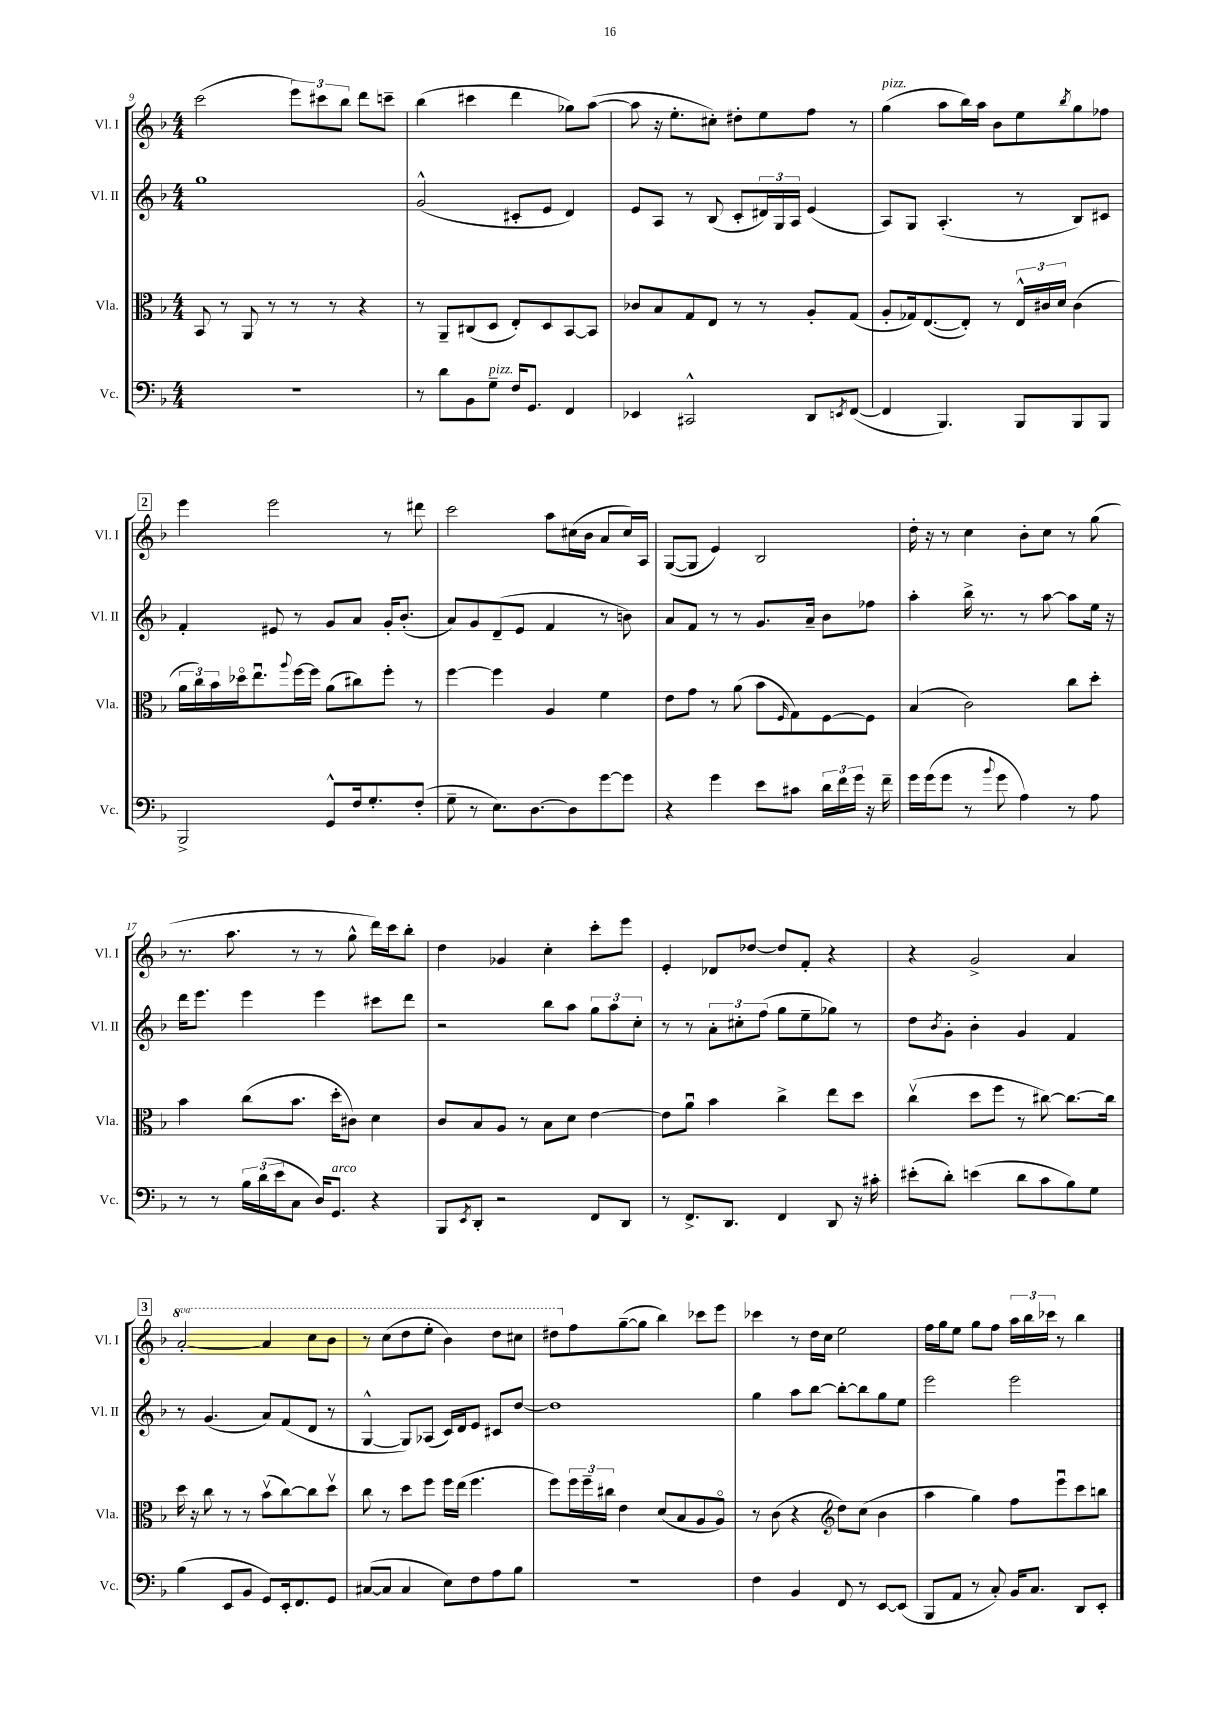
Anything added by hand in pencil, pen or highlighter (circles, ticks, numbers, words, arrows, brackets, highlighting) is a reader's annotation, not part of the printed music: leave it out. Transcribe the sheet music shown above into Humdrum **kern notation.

**kern	**kern	**kern	**kern
*staff4	*staff3	*staff2	*staff1
*clefF4	*clefC3	*clefG2	*clefG2
*k[b-]	*k[b-]	*k[b-]	*k[b-]
*M4/4	*M4/4	*M4/4	*M4/4
1r	8BB-	1gg	(2ccc
.	8r	.	.
.	8AA	.	.
.	8r	.	.
.	8r	.	12eee)
.	.	.	12ccc#
.	8r	.	.
.	.	.	12bb-
.	4r	.	8ddd
.	.	.	8ccc~
=	=	=	=
8r	8r	(2g^^	(4bb-
8d	8AA~	.	.
8BB-	(8C#	.	4ccc#
8G~	8D	.	.
16F	8E')	8c#'	4ddd
8.GG	.	.	.
.	8D	8e	.
4FF	[8BB-	4d)	8gg-)
.	8BB-]	.	([8aa
=	=	=	=
4EE-	8c-	8e	8aa]
.	8B-	8A	16r
.	.	.	8.ee'
2CC#^^	8G	8r	.
.	8E	(8B-	8cc#')
.	8r	8c'	8dd#'
.	8r	24d#)	8ee
.	.	24G	.
.	.	24A	.
8DD	8A'	(4e	8ff
8qEE	.	.	.
([8FF	(8G	.	8r
=	=	=	=
4FF]	8A'	8A)	(4gg
.	16G-)	8G	.
.	([8.E	.	.
4.BBB-)	.	(4.A'	8aa
.	8E'])	.	16bb-)
.	.	.	16aa
.	8r	.	8b-
8BBB-	24E^^	8r	8ee
.	24c#	.	.
.	24d	.	.
.	.	.	8qbb-
8BBB-	(4c#	8B-)	8gg
8BBB-	.	8c#	8ff-
=	=	=	=
2BBB-^	24a	4f'	4eee
.	24cc)	.	.
.	24b-	.	.
.	16dd-o	.	.
.	8.eeu	.	.
.	.	8e#	2eee
.	8qqaa	.	.
.	[16ff	8r	.
.	16ff]	.	.
8GG^^	(8a	8g	.
16F	8cc#)	8a	.
8.G'	.	.	.
.	8ff'	16g'	8r
.	.	(8.b-'	.
(8F'	8r	.	8ddd#
=	=	=	=
8G~	[4ff	8a)	2ccc
8r	.	8g	.
8.E)	4ff]	(8d~	.
.	.	8e	.
[8.D	.	.	.
.	4A	4f	8aa
8D]	.	.	(16cc#
.	.	.	16b-
[8g	4f	8r	8a
8g]	.	8b)	16cc#)
.	.	.	16A
=	=	=	=
4r	8e	8a	([8G
.	8g	8f	8G]
4g	8r	8r	4e)
.	(8a	8r	.
8e	8b-	8.g	2B-
.	16qqF	.	.
8c#	8G)	.	.
.	.	16a~	.
24d	[8F	8b-	.
24f	.	.	.
24g	.	.	.
16r	8F]	8ff-	.
16f~	.	.	.
=	=	=	=
16g	(4B-	4aa'	16dd'
(16g	.	.	16r
8g	.	.	8r
8r	2c)	16bb-^	4cc
.	.	8.r	.
8qqb-	.	.	.
8g	.	.	.
4A)	.	8r	8b-'
.	.	[8aa	8cc
8r	8cc	8aa]	8r
8A	8dd'	16ee	(8gg
.	.	16r	.
=	=	=	=
8r	4b-	16ddd	8.r
.	.	8.eee	.
8r	.	.	.
.	.	.	8.aa
24B-	(8cc	4eee	.
(24d	.	.	.
24e	.	.	.
8C	8.b-	.	8r
16D)	.	4eee	8r
8.GG	16dd'	.	.
.	8c#)	.	8gg^^
4r	4d	8ccc#	16ddd)
.	.	.	16ccc
.	.	8ddd	8bb-'
=	=	=	=
8BBB-	8c	2r	4dd
8qEE	.	.	.
8DD'	8B-	.	.
2r	8A	.	4g-
.	8r	.	.
.	8B-	8bb-	4cc'
.	8d	8aa	.
8FF	[4e	12gg	8ccc'
.	.	12aa	.
8DD	.	.	8eee
.	.	12cc'	.
=	=	=	=
8r	8e]	8r	4e'
8.FF^	8au	8r	.
.	4b-	12a'	8d-
8.DD	.	.	.
.	.	12cc#'	.
.	.	.	[8dd-
.	.	(12ff	.
4FF	4cc^	8gg	8dd-]
.	.	8ee~	8f'
8DD	8ee	8gg-)	4r
16r	8dd	8r	.
16c#'	.	.	.
=	=	=	=
(8e#'	(4ccv	8dd	4r
.	.	8qb-	.
8d')	.	8g'	.
(4e	8dd	4b-'	2g^
.	8ff	.	.
8d	8r	4g	.
8c	[8cc#)	.	.
8B-)	8.cc#_	4f	4a
8G	.	.	.
.	16cc#]	.	.
=	=	=	=
(4B-	16dd	8r	[2aa'
.	16r	.	.
.	8cc	(4.g	.
8EE	8r	.	.
8BB-	8r	.	.
8GG)	(8b-v	8a)	4aa]
16EE'	[8cc)	(8f	.
8.FF	.	.	.
.	8cc]	8d	8ccc
8GG	8ddv	8r	8bb-
=	=	=	=
([8C#	8cc	[4G^^	8r
8C#]	8r	.	(8ccc
4C#	8dd	8G])	8ddd
.	8ff	(8A-	8eee'
8E)	16ff	16c)	4bb-)
.	(16ee	16d	.
8F	4.ff	8e	.
8A	.	8c#	8ddd
8B-	.	[8dd	8ccc#
=	=	=	=
1r	8ff)	1dd]	8ddd#
.	24ff	.	8ff
.	24ff~	.	.
.	24cc#	.	.
.	4e	.	([8gg~
.	.	.	8gg]
.	(8d	.	4bb-)
.	8B-	.	.
.	8A	.	8ccc-
.	8Ao)	.	8eee
=	=	=	=
4F	8r	4gg	4ccc-
.	(8c	.	.
4BB-	4r	8aa	8r
.	.	[8bb-	16dd
.	.	.	16cc
*	*clefG2	*	*
8FF	8dd)	8bb-'_	2ee
8r	(8cc	8bb-]	.
[8EE	4b-	8gg	.
(8EE]	.	8ee	.
=	=	=	=
8BBB-	4aa	2eee	16ff
.	.	.	16gg
8AA	.	.	8ee
8r	4gg)	.	8gg
8C')	.	.	8ff
16BB-	8ff	2eee	24aa
.	.	.	24bb-
8.C	.	.	.
.	.	.	24ccc-
.	8eeeu	.	8r
8DD	8ccc	.	4bb-
8EE'	8bb	.	.
==	==	==	==
*-	*-	*-	*-
